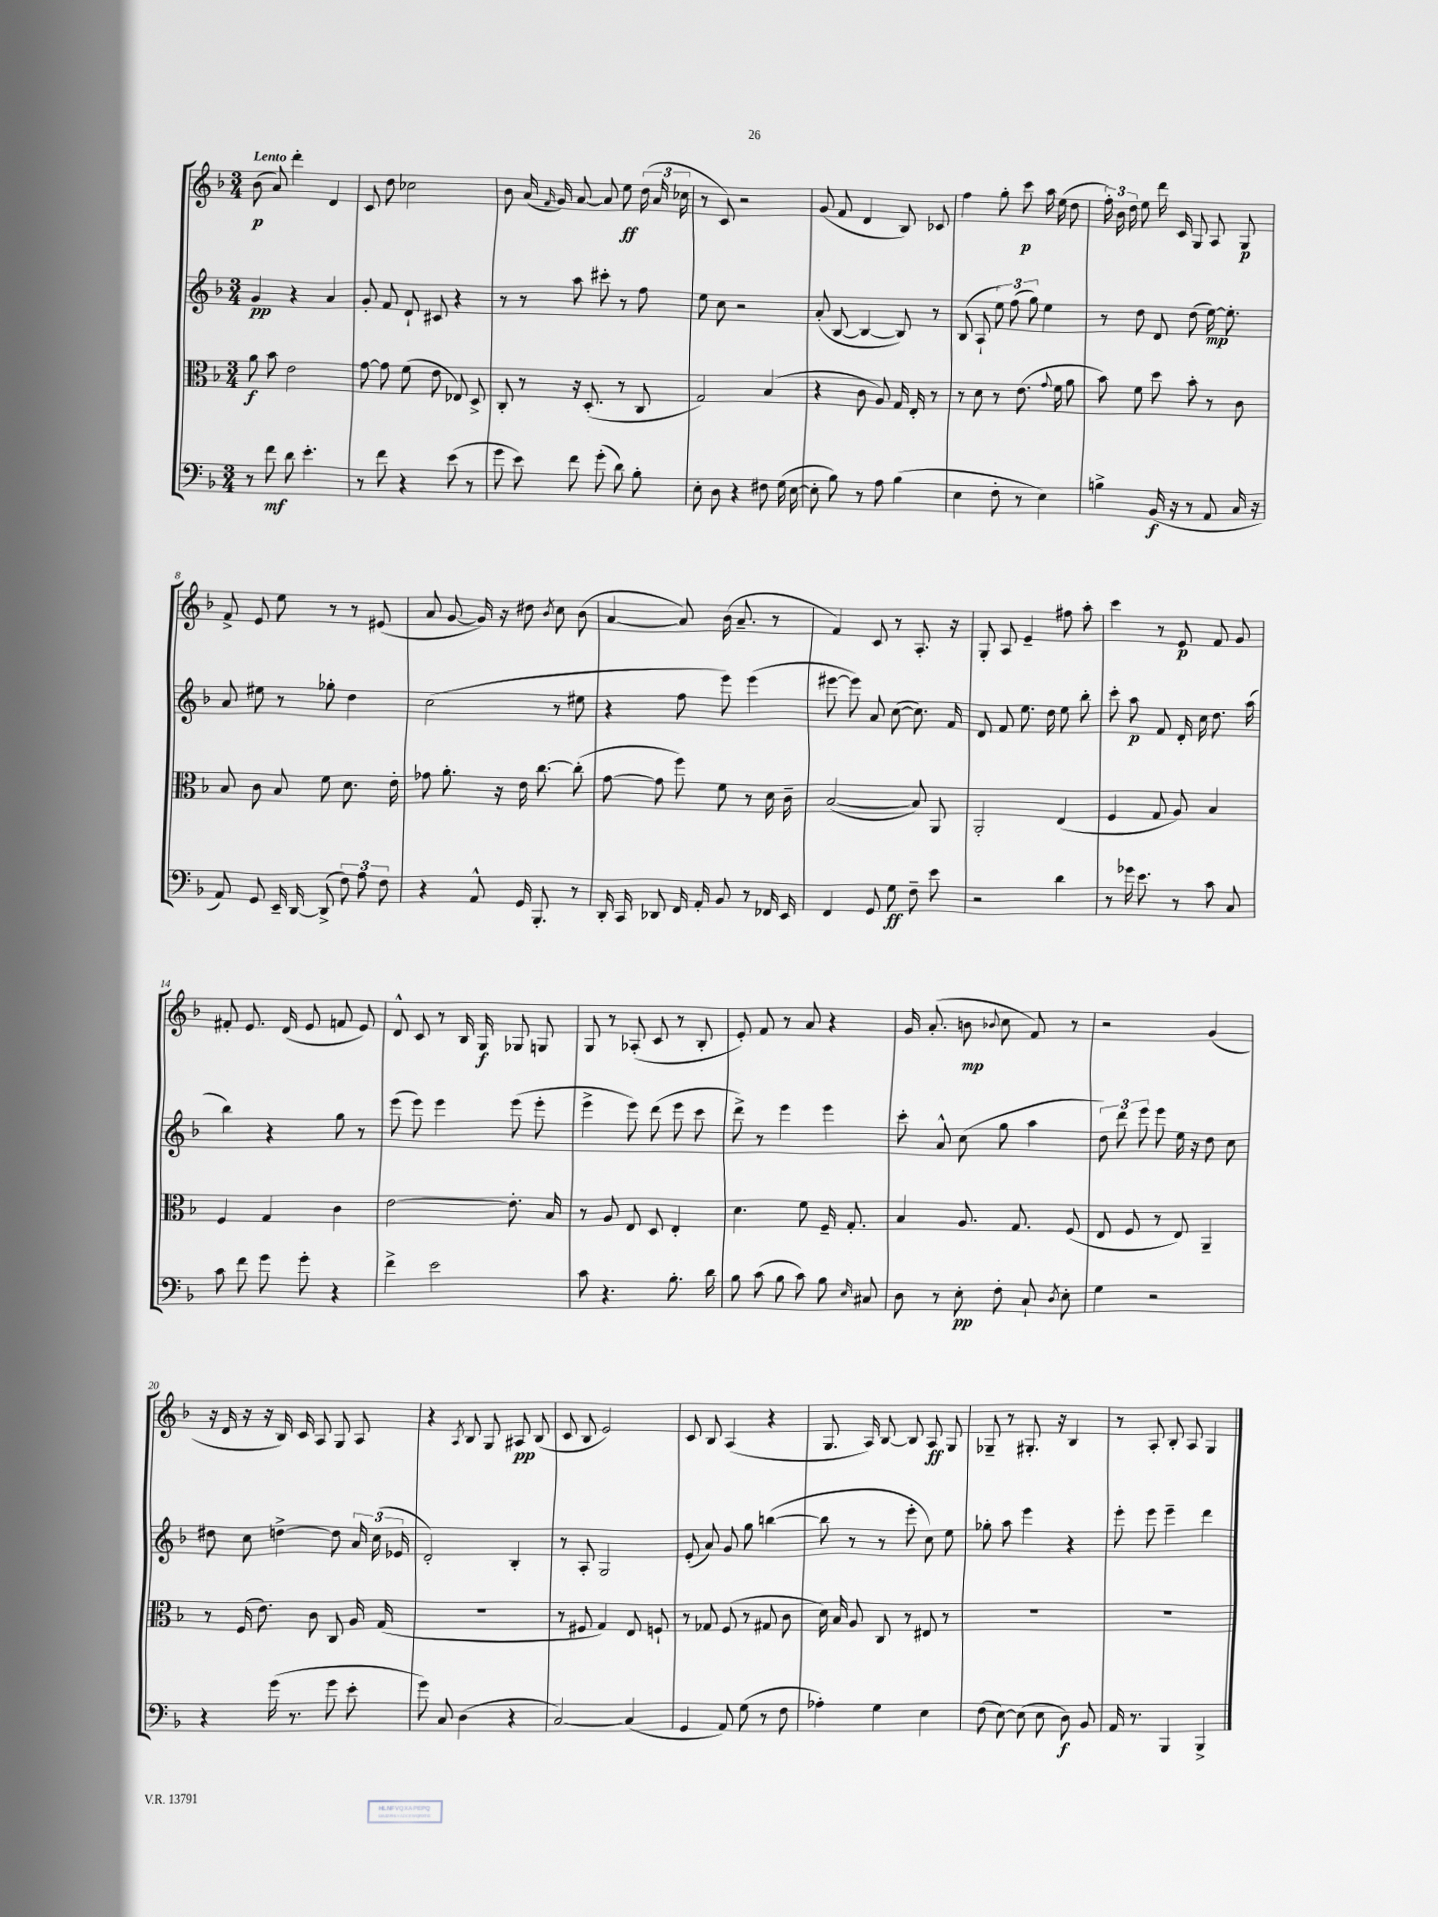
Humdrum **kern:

**kern	**dynam	**kern	**dynam	**kern	**dynam	**kern	**dynam
*part4	*part4	*part3	*part3	*part2	*part2	*part1	*part1
*staff4	*staff4	*staff3	*staff3	*staff2	*staff2	*staff1	*staff1
*clefF4	*	*clefC3	*	*clefG2	*	*clefG2	*
*k[b-]	*	*k[b-]	*	*k[b-]	*	*k[b-]	*
*M3/4	*	*M3/4	*	*M3/4	*	*M3/4	*
=1	=1	=1	=1	=1	=1	=1	=1
!	!	!	!	!	!	!LO:TX:a:B:t=Lento	!
8r	.	8a\	f	4g/	pp	(8b-\	p
8f\	mf	8b-\	.	.	.	8a/)	.
8d\	.	2e\	.	4r	.	4ddd'\	.
4.e'\	.	.	.	.	.	.	.
.	.	.	.	4a/	.	4d/	.
=2	=2	=2	=2	=2	=2	=2	=2
8r	.	[8g\	.	8g'/	.	8c/	.
8f\	.	8g\]	.	8f/	.	8dd\	.
4r	.	(8f\	.	8d`/	.	2cc-X\	.
.	.	8e\	.	8c#X/	.	.	.
(8e\	.	8E-X/)	.	4r	.	.	.
8r	.	8D^/	.	.	.	.	.
=3	=3	=3	=3	=3	=3	=3	=3
8g\	.	8C'/	.	8r	.	8b-\	.
8e\)	.	8r	.	8r	.	(16a/	.
.	.	.	.	.	.	16qqf/	.
.	.	.	.	.	.	16g/)	.
8f\	.	16r	.	8aa\	.	[8a/	.
.	.	(8.D'/	.	.	.	.	.
(8g'\	.	.	.	8ccc#X'\	.	8a/]	.
8d\)	.	8r	.	8r	.	8ee\	ff
8B-'\	.	8C/	.	8ff\	.	(24dd\	.
.	.	.	.	.	.	24a/	.
.	.	.	.	.	.	24cc-X\	.
=4	=4	=4	=4	=4	=4	=4	=4
8E'\	.	2G/)	.	8ee\	.	8r	.
8D\	.	.	.	8cc\	.	8c/)	.
4r	.	.	.	2r	.	2r	.
8F#X\	.	(4B-/	.	.	.	.	.
(16G\	.	.	.	.	.	.	.
[16E\	.	.	.	.	.	.	.
=5	=5	=5	=5	=5	=5	=5	=5
8E'\]	.	4r	.	(8a'/	.	(8g/	.
8B-\)	.	.	.	[8B-/	.	8f/	.
8r	.	8c\	.	4B-/_	.	4d/	.
8A\	.	8A/)	.	.	.	.	.
(4B-\	.	16G/	.	8B-/])	.	8B-/)	.
.	.	16E'/	.	.	.	.	.
.	.	8r	.	8r	.	8c-X/	.
=6	=6	=6	=6	=6	=6	=6	=6
4E\	.	8r	.	(8B-/	.	4ff\	.
.	.	8d\	.	8A`/	.	.	.
8F'\	.	8r	.	12ee\)	.	8gg'\	.
.	.	.	.	(12ff\	.	.	.
8r	.	(8.e\	.	.	.	8ccc\	p
.	.	.	.	12gg\)	.	.	.
4E\)	.	.	.	4ee\	.	16aa\	.
.	.	8qqg/	.	.	.	.	.
.	.	16f\	.	.	.	(16ee\	.
.	.	8a\	.	.	.	8dd\	.
=7	=7	=7	=7	=7	=7	=7	=7
4Bn^\	.	8b-\)	.	8r	.	24ff'\)	.
.	.	.	.	.	.	24b-\	.
.	.	.	.	.	.	24dd\	.
.	.	8f\	.	8dd\	.	8ee\	.
(16BB-/	f	8dd\	.	8d/	.	16ddd\	.
16r	.	.	.	.	.	16c/	.
8r	.	8b-'\	.	(8dd\	.	8G/	.
8AA/	.	8r	.	[16ee\)	mp	8A/	.
.	.	.	.	8.ee'\]	.	.	.
16C/	.	8c\	.	.	.	8G/	p
16r	.	.	.	.	.	.	.
!!LO:LB:g=z
=8	=8	=8	=8	=8	=8	=8	=8
8AA/)	.	8B-/	.	8a/	.	8f^/	.
8GG/	.	8c\	.	8ee#X\	.	8e/	.
16EE~/	.	8B-/	.	8r	.	8ee\	.
[16DD/	.	.	.	.	.	.	.
(8DD^/]	.	8f\	.	8gg-X'\	.	8r	.
12F\)	.	8.d\	.	4dd\	.	8r	.
12A\	.	.	.	.	.	.	.
.	.	.	.	.	.	(8e#X/	.
12F\	.	.	.	.	.	.	.
.	.	16e'\	.	.	.	.	.
=9	=9	=9	=9	=9	=9	=9	=9
4r	.	8g-X\	.	(2cc\	.	8a/	.
.	.	8.a'\	.	.	.	[8g/	.
8AA^^/	.	.	.	.	.	16g/])	.
.	.	16r	.	.	.	16r	.
16GG/	.	16e\	.	.	.	8dd#X\	.
8.BBB-'/	.	[8.cc\	.	.	.	.	.
.	.	.	.	.	.	8qb-/	.
.	.	.	.	8r	.	8cc\	.
8r	.	(8cc'\]	.	8ee#X\	.	(8b-\	.
=10	=10	=10	=10	=10	=10	=10	=10
16DD'/	.	[8g\	.	4r	.	[4a/	.
16CC/	.	.	.	.	.	.	.
8DD-X/	.	8g\]	.	.	.	.	.
16FF/	.	8ff\)	.	8ff\	.	8a/])	.
16AA'/	.	.	.	.	.	.	.
8BB-/	.	8f\	.	8eee\)	.	(16b-\	.
.	.	.	.	.	.	8.a~/	.
8r	.	8r	.	(4eee\	.	.	.
16FF-X/	.	16d\	.	.	.	8r	.
16EE/	.	16c~\	.	.	.	.	.
=11	=11	=11	=11	=11	=11	=11	=11
4FF/	.	([2B-/	.	[8eee#X\	.	4f/)	.
.	.	.	.	8eee#\])	.	.	.
8GG/	.	.	.	8a/	.	8c/	.
8G\	ff	.	.	([8cc\	.	8r	.
8F~\	.	8B-/])	.	8.cc\])	.	8.A'/	.
8e\	.	8AA/	.	.	.	.	.
.	.	.	.	16f/	.	16r	.
=12	=12	=12	=12	=12	=12	=12	=12
2r	.	2AA'/	.	8d/	.	8G'/	.
.	.	.	.	8f/	.	8A/	.
.	.	.	.	8.ee\	.	4e~/	.
.	.	.	.	16dd\	.	.	.
4d\	.	(4E/	.	8ee\	.	8ff#X\	.
.	.	.	.	8bb-'\	.	8aa'\	.
=13	=13	=13	=13	=13	=13	=13	=13
8r	.	4F/	.	8ccc'\	.	4ccc\	.
16g-X\	.	.	.	8aa\	p	.	.
8.e\	.	.	.	.	.	.	.
.	.	8G/	.	8f/	.	8r	.
8r	.	8A/)	.	16d'/	.	8e/	p
.	.	.	.	16cc\	.	.	.
8c\	.	4B-/	.	8.dd\	.	8f/	.
8C/	.	.	.	.	.	8g/	.
.	.	.	.	(16aa\	.	.	.
!!LO:LB:g=z
=14	=14	=14	=14	=14	=14	=14	=14
8c\	.	4F/	.	4bb-\)	.	8f#X'/	.
8f\	.	.	.	.	.	8.e/	.
8g\	.	4G/	.	4r	.	.	.
.	.	.	.	.	.	(16d/	.
8g'\	.	.	.	.	.	8e/	.
4r	.	4c\	.	8gg\	.	8fn/	.
.	.	.	.	8r	.	8e/)	.
=15	=15	=15	=15	=15	=15	=15	=15
4f^\	.	[2e\	.	(8eee\	.	8d^^/	.
.	.	.	.	8eee\)	.	8c/	.
2e\	.	.	.	4eee\	.	8r	.
.	.	.	.	.	.	16B-/	.
.	.	.	.	.	.	16G/	f
.	.	8.e'\]	.	(8eee\	.	8G-X/	.
.	.	.	.	8eee'\	.	8Gn/	.
.	.	16B-/	.	.	.	.	.
=16	=16	=16	=16	=16	=16	=16	=16
8c\	.	8r	.	4eee^\	.	8G/	.
4.r	.	8A/	.	.	.	8r	.
.	.	8E/	.	8eee\)	.	(8A-X'/	.
.	.	8D/	.	(8ddd\	.	8c/	.
8.B-'\	.	4E'/	.	8eee\	.	8r	.
.	.	.	.	8ccc\	.	8B-'/	.
16d\	.	.	.	.	.	.	.
=17	=17	=17	=17	=17	=17	=17	=17
8B-\	.	4.d\	.	8ddd^\)	.	8e'/)	.
(8c\	.	.	.	8r	.	8f/	.
8B-\	.	.	.	4eee\	.	8r	.
8c\)	.	8f\	.	.	.	8a/	.
8B-\	.	16F~/	.	4eee\	.	4r	.
.	.	8.G'/	.	.	.	.	.
16qqE/	.	.	.	.	.	.	.
8C#X/	.	.	.	.	.	.	.
=18	=18	=18	=18	=18	=18	=18	=18
8D\	.	4B-/	.	8ccc'\	.	16g/	.
.	.	.	.	.	.	(8.a'/	.
8r	.	.	.	8a^^/	.	.	.
8E'\	pp	8.A/	.	(8cc\	.	8bn\	mp
.	.	.	.	.	.	8qqb-X/	.
8F'\	.	.	.	8gg\	.	8cc\	.
.	.	8.G/	.	.	.	.	.
8C`/	.	.	.	4aa\	.	8f/)	.
8qD/	.	.	.	.	.	.	.
8E'\	.	(8F/	.	.	.	8r	.
=19	=19	=19	=19	=19	=19	=19	=19
4G\	.	8E/	.	12dd\)	.	2r	.
.	.	.	.	12ddd\	.	.	.
.	.	8F/	.	.	.	.	.
.	.	.	.	12eee\	.	.	.
2r	.	8r	.	8eee\	.	.	.
.	.	8E/)	.	16ee\	.	.	.
.	.	.	.	16r	.	.	.
.	.	4AA~/	.	8dd\	.	(4g/	.
.	.	.	.	8cc\	.	.	.
!!LO:LB:g=z
=20	=20	=20	=20	=20	=20	=20	=20
4r	.	8r	.	8dd#X\	.	16r	.
.	.	.	.	.	.	16d/	.
.	.	(16F/	.	8cc\	.	16r	.
.	.	8.e\)	.	.	.	16r	.
(16g\	.	.	.	[4ddn^\	.	16B-/)	.
8.r	.	.	.	.	.	16c/	.
.	.	8c\	.	.	.	8A/	.
8g\	.	8C/	.	8dd\]	.	8G/	.
8e'\	.	16A/	.	24a/	.	8A/	.
.	.	.	.	(24cc\	.	.	.
.	.	(16G/	.	.	.	.	.
.	.	.	.	24e-X/	.	.	.
=21	=21	=21	=21	=21	=21	=21	=21
8g\)	.	2.r	.	2d'/)	.	4r	.
8C/	.	.	.	.	.	.	.
.	.	.	.	.	.	8qA/	.
(4D\	.	.	.	.	.	8B-/	.
.	.	.	.	.	.	8G/	.
4r	.	.	.	4B-'/	.	8A#X/	pp
.	.	.	.	.	.	(8B-/	.
=22	=22	=22	=22	=22	=22	=22	=22
[2C/)	.	8r	.	8r	.	8c/	.
.	.	8F#X/	.	8A'/	.	8B-/	.
.	.	4G/)	.	2G/	.	2e/)	.
(4C/]	.	8E/	.	.	.	.	.
.	.	8Fn`/	.	.	.	.	.
=23	=23	=23	=23	=23	=23	=23	=23
4GG/	.	8r	.	(8e'/	.	8c/	.
.	.	8G-X/	.	8a/)	.	8B-/	.
8AA/)	.	(8F/	.	8g/	.	(4A/	.
(8G\	.	8r	.	8gg\	.	.	.
8r	.	8G#X/	.	([4bbn\	.	4r	.
8F\	.	8c\	.	.	.	.	.
=24	=24	=24	=24	=24	=24	=24	=24
4A-X'\)	.	16d\)	.	8bb\]	.	8.G/	.
.	.	16B-/	.	.	.	.	.
.	.	8A/	.	8r	.	.	.
.	.	.	.	.	.	16A/)	.
4G\	.	8C/	.	8r	.	[8B-/	.
.	.	8r	.	8eee'\	.	8B-/]	.
4E\	.	8E#X/	.	8cc\)	.	8A/	ff
.	.	8r	.	8ee\	.	8G/	.
=25	=25	=25	=25	=25	=25	=25	=25
(8F\	.	2.r	.	8gg-X'\	.	8G-X~/	.
[8E\)	.	.	.	8aa\	.	8r	.
(8E\]	.	.	.	4eee\	.	8.G#X'/	.
8E\	.	.	.	.	.	.	.
.	.	.	.	.	.	16r	.
8D\)	f	.	.	4r	.	4B-/	.
8BB-/	.	.	.	.	.	.	.
=26	=26	=26	=26	=26	=26	=26	=26
16AA/	.	2.r	.	8eee'\	.	8r	.
8.r	.	.	.	.	.	.	.
.	.	.	.	8eee\	.	8A'/	.
4BBB-/	.	.	.	4eee~\	.	8B-'/	.
.	.	.	.	.	.	8A/	.
4BBB-^/	.	.	.	4ddd\	.	4G/	.
==	==	==	==	==	==	==	==
*-	*-	*-	*-	*-	*-	*-	*-
